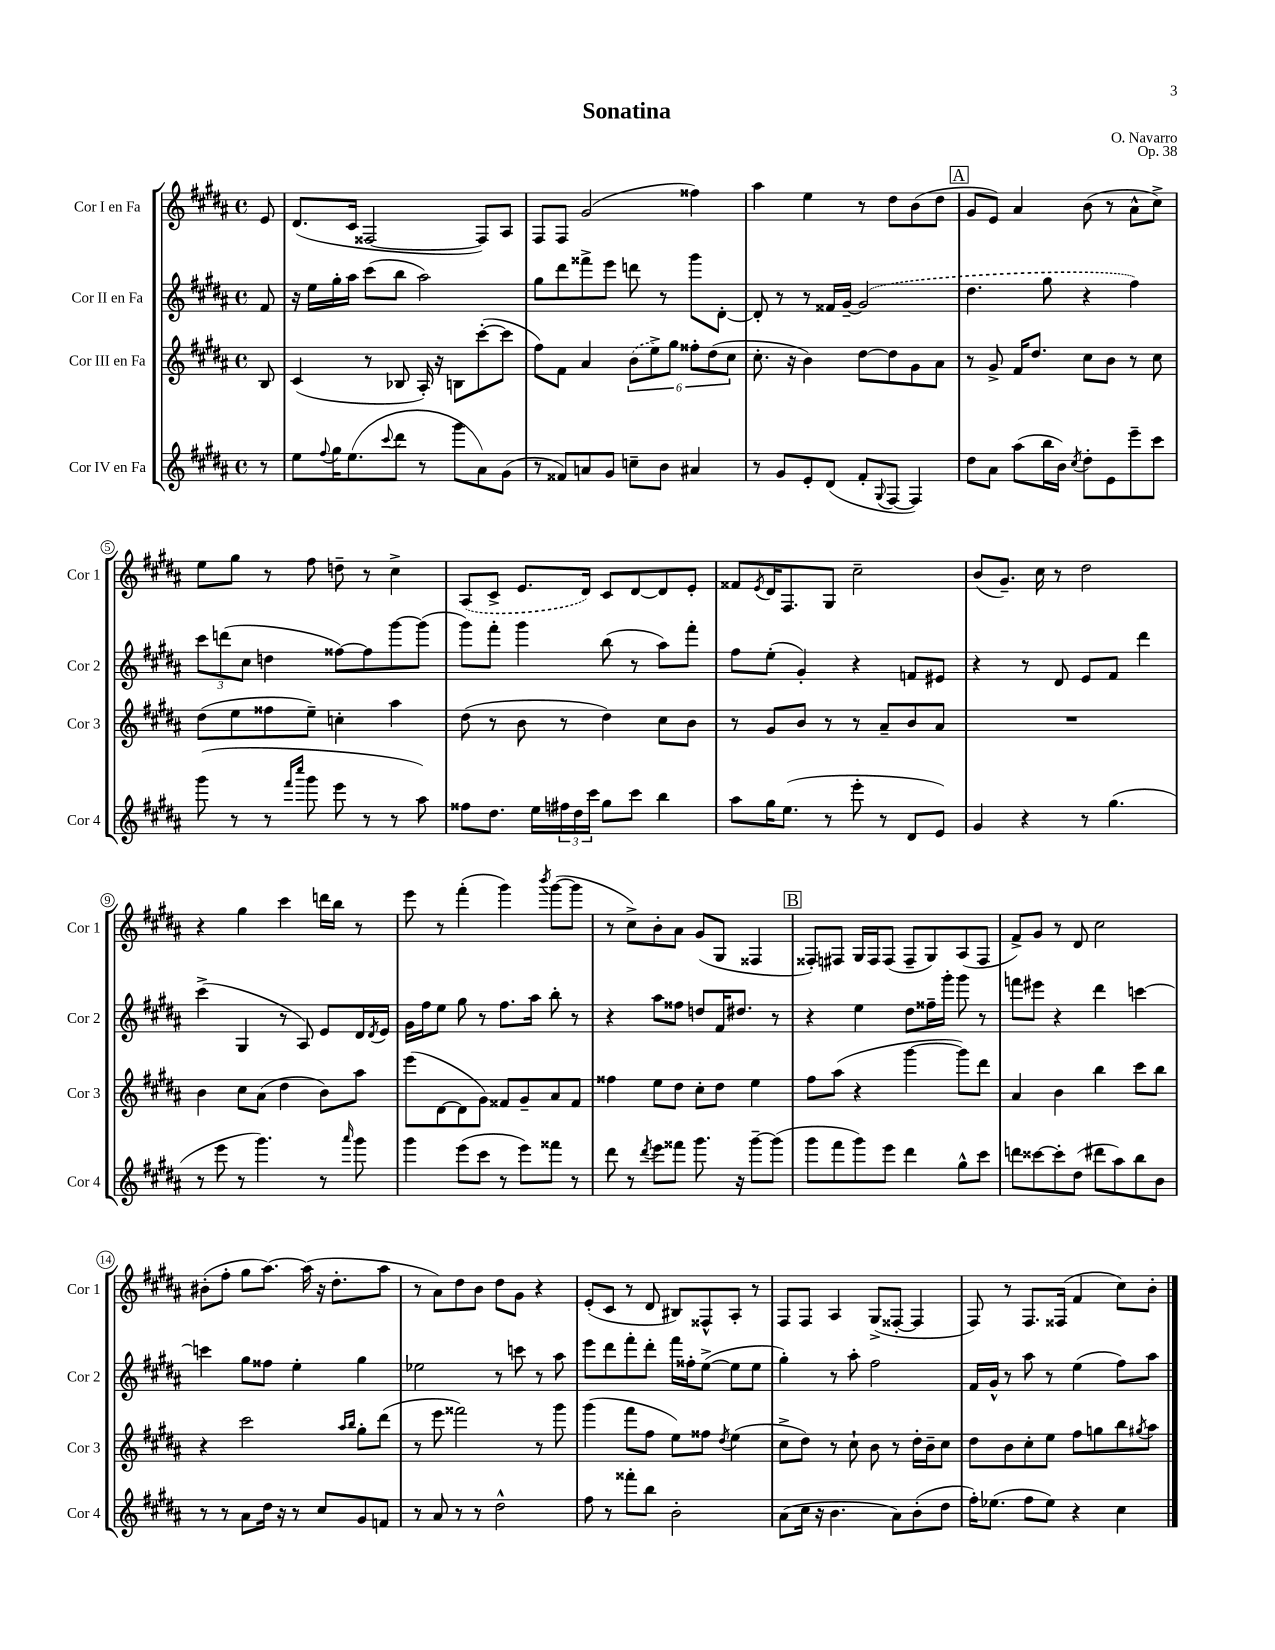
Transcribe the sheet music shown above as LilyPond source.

\header { title = "Sonatina" composer = "O. Navarro" opus = "Op. 38" }
<<
\new StaffGroup <<
\new Staff = "s0" \with { instrumentName = "Cor I en Fa" shortInstrumentName = "Cor 1" } {
    \clef treble \key b \major \defaultTimeSignature \time 4/4 \partial 8
    e'8 |
    dis'8.( cis'16 fisis2~ fisis8) ais8 |
    fis8 fis8 gis'2( fisis''4) |
    ais''4 e''4 r8 dis''8 b'8( dis''8 |
    \mark \markup { \box "A" } gis'8 e'8) ais'4 b'8( r8 ais'8-^ cis''8->) |
    e''8 gis''8 r8 fis''8 d''8-- r8 cis''4-> |
    \once \slurDashed ais8( cis'8-> e'8. dis'16) cis'8 dis'8~ dis'8 e'8-. |
    fisis'8 \acciaccatura { e'8 } dis'16 fis8. gis8 cis''2-- |
    b'8( gis'8.--) cis''16 r8 dis''2 |
    r4 gis''4 cis'''4 d'''16 b''16 r8 |
    e'''8 r8 fis'''4-.( gis'''4) \acciaccatura { b'''8 } gis'''8~( gis'''8 |
    r8 cis''8->) b'8-. ais'8 gis'8( gis8 fisis4 |
    \mark \markup { \box "B" } fisis8-.) fis8 gis16 fis16 fis8( fis8-- gis8) ais8( fis8 |
    fis'8->) gis'8 r8 dis'8 cis''2 |
    bis'8-.( fis''8-. gis''8 ais''8.~) ais''16( r16 dis''8.-. ais''8 |
    r8 ais'8) dis''8 b'8 dis''8 gis'8 r4 |
    e'8-.( cis'8 r8 dis'8 bis8) fisis8-^ ais8-. r8 |
    fis8 fis8 ais4 gis8->( fisis8~-. fisis4 |
    fis8) r8 fis8. fisis16( fis'4 cis''8) b'8-. \bar "|." |
}
\new Staff = "s1" \with { instrumentName = "Cor II en Fa" shortInstrumentName = "Cor 2" } {
    \clef treble \key b \major \defaultTimeSignature \time 4/4 \partial 8
    fis'8 |
    r16 e''16 gis''16-. ais''16 cis'''8( b''8 ais''2) |
    gis''8 dis'''8 fisis'''8-> e'''8 d'''8 r8 gis'''8 dis'8~-. |
    dis'8-. r8 r8 fisis'16 gis'16~-- \once \slurDashed gis'2( |
    \mark \markup { \box "A" } dis''4. gis''8 r4 fis''4) |
    \tuplet 3/2 { cis'''8 d'''8( cis''8 } d''4 fisis''8~) fisis''8 gis'''8~ gis'''8( |
    gis'''8) fis'''8-. gis'''4 b''8( r8 ais''8) fis'''8-. |
    fis''8 e''8-.( gis'4-.) r4 f'8 eis'8 |
    r4 r8 dis'8 e'8 fis'8 dis'''4 |
    cis'''4->( gis4 r8 ais8) e'8 dis'16 \acciaccatura { dis'8 } e'16 |
    gis'16 fis''16 e''8 gis''8 r8 fis''8. ais''16 b''8-. r8 |
    r4 ais''8 fisis''8 d''8 fis'16 dis''8. r8 |
    \mark \markup { \box "B" } r4 e''4 dis''8 fisis''16-- gis'''16-. gis'''8 r8 |
    f'''8 eis'''8 r4 dis'''4 c'''4~ |
    c'''4 gis''8 fisis''8 e''4-. gis''4 |
    ees''2 r8 c'''8 r8 ais''8 |
    e'''8 dis'''8 fis'''8-. dis'''8-. fis'''16 fisis''16-. e''8~->( e''8 e''8 |
    gis''4-.) r8 ais''8-. fis''2 |
    fis'16 gis'16-^ r8 ais''8 r8 e''4( fis''8) ais''8 \bar "|." |
}
\new Staff = "s2" \with { instrumentName = "Cor III en Fa" shortInstrumentName = "Cor 3" } {
    \clef treble \key b \major \defaultTimeSignature \time 4/4 \partial 8
    b8 |
    cis'4( r8 bes8 ais16-.) r16 b8 cis'''8~-.( cis'''8 |
    fis''8) fis'8 ais'4 \tuplet 6/4 { \once \slurDashed b'8( e''8->) gis''8 fisis''8-. dis''8( cis''8 } |
    cis''8.-. r16 b'4) dis''8~ dis''8 gis'8 ais'8 |
    \mark \markup { \box "A" } r8 gis'8-> fis'16 dis''8. cis''8 b'8 r8 cis''8 |
    dis''8( e''8 fisis''8 e''8--) c''4-. ais''4 |
    dis''8( r8 b'8 r8 dis''4) cis''8 b'8 |
    r8 gis'8 b'8 r8 r8 ais'8-- b'8 ais'8 |
    R1 |
    b'4 cis''8 ais'8( dis''4 b'8) ais''8 |
    e'''8( dis'8~ dis'8 gis'8) fisis'8 gis'8-- ais'8 fisis'8 |
    fisis''4 e''8 dis''8 cis''8-. dis''8 e''4 |
    \mark \markup { \box "B" } fis''8 ais''8( r4 gis'''4~ gis'''8) dis'''8 |
    ais'4 b'4 b''4 cis'''8 b''8 |
    r4 cis'''2 \grace { ais''16 b''16 } gis''8-. dis'''8( |
    r8 e'''8 fisis'''2) r8 gis'''8 |
    gis'''4( fis'''8 fis''8 e''8) fisis''8 \acciaccatura { dis''8 } e''4( |
    cis''8-> dis''8) r8 cis''8-! b'8 r8 dis''16-. b'16-- cis''8 |
    dis''8 b'8 cis''8-. e''8 fis''8 g''8 b''8 \acciaccatura { gis''8 } ais''8 \bar "|." |
}
\new Staff = "s3" \with { instrumentName = "Cor IV en Fa" shortInstrumentName = "Cor 4" } {
    \clef treble \key b \major \defaultTimeSignature \time 4/4 \partial 8
    r8 |
    e''8 \appoggiatura { fis''8 } gis''16 e''8.( \appoggiatura { cis'''8 } dis'''8 r8 gis'''8 ais'8) gis'8( |
    r8 fisis'8) a'8 gis'8 c''8-- b'8 ais'4 |
    r8 gis'8 e'8-. dis'8( fis'8-. \appoggiatura { gis8 } fis8~ fis4) |
    \mark \markup { \box "A" } dis''8 ais'8 ais''8( b''16 b'16) \acciaccatura { cis''8 } dis''8-. e'8 e'''8-- cis'''8 |
    gis'''8( r8 r8 \grace { fis'''16 cis''''16 } gis'''8 e'''8 r8 r8 ais''8) |
    fisis''8 dis''8. e''16 \tuplet 3/2 { fis''16 dis''16 cis'''16 } gis''8 cis'''8 b''4 |
    ais''8 gis''16 e''8.( r8 e'''8-. r8 dis'8 e'8) |
    gis'4 r4 r8 gis''4.( |
    r8 e'''8 r8 gis'''4.) r8 \grace { ais'''16 } gis'''8 |
    gis'''4 e'''8( cis'''8 r8 e'''8) fisis'''8 r8 |
    dis'''8 r8 \acciaccatura { dis'''8 } e'''8 fisis'''8 gis'''8. r16 gis'''8~-- gis'''8( |
    \mark \markup { \box "B" } gis'''8 fis'''8 gis'''8) e'''8 dis'''4 gis''8-^ cis'''8 |
    d'''8 cisis'''8~ cisis'''8-. dis''8( dis'''8 ais''8) b''8 b'8 |
    r8 r8 ais'8 dis''16 r16 r8 cis''8 gis'8 f'8 |
    r8 ais'8 r8 r8 dis''2-^ |
    fis''8 r8 fisis'''8-. b''8 b'2-. |
    ais'8( cis''16 r16 b'4. ais'8) b'8-.( dis''8 |
    fis''16-.) ees''8.( fis''8 ees''8) r4 cis''4 \bar "|." |
}
>>
>>
\layout { \context { \Score \override BarNumber.stencil = #(make-stencil-circler 0.1 0.3 ly:text-interface::print) } }
